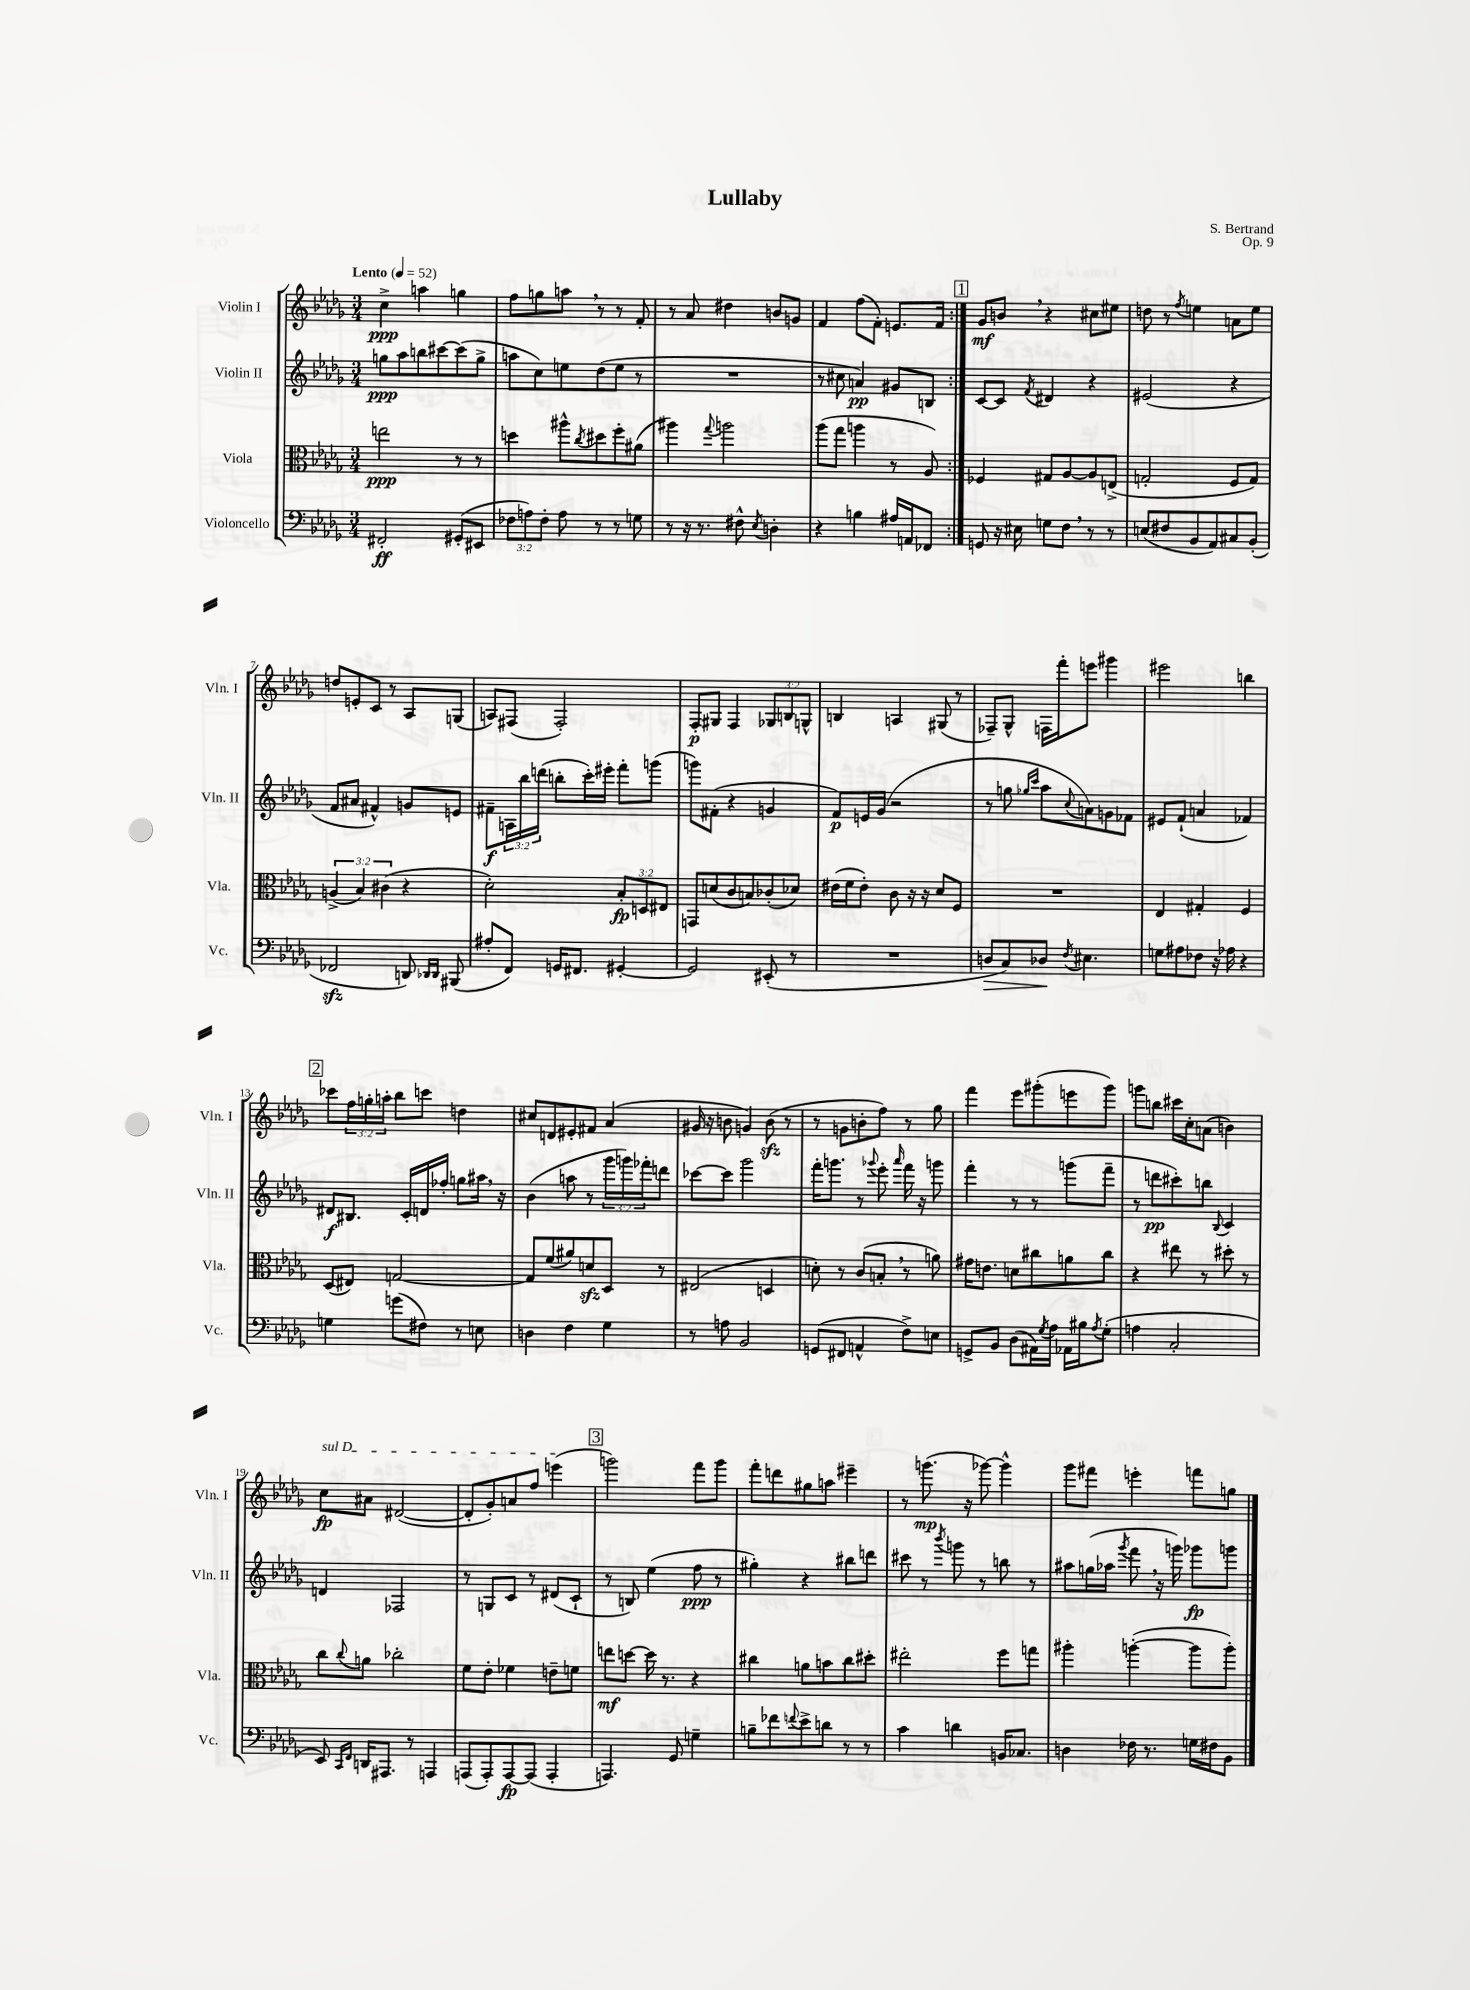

**kern	**kern	**kern	**kern
*staff4	*staff3	*staff2	*staff1
*clefF4	*clefC3	*clefG2	*clefG2
*k[b-e-a-d-g-]	*k[b-e-a-d-g-]	*k[b-e-a-d-g-]	*k[b-e-a-d-g-]
*M3/4	*M3/4	*M3/4	*M3/4
*MM52	*MM52	*MM52	*MM52
2FF#'/	2ee\	8gg\L	4cc^\
.	.	8aa-\	.
.	.	8bb\	4aa\
.	.	[8ccc#\	.
(8GG#'/L	8r	(8ccc#\]	4gg\
8EE#/J	8r	8gg^\J	.
=	=	=	=
12F-\L	4dd\	8aa\L	8ff\L
12A\)	.	.	.
.	.	8cc\)	8gg\
12F-'\J	.	.	.
8A\	8aa#^^\L	8ee\	8aa\J
.	8qcc/	.	.
8r	8dd#\	(8dd-\	8r
8r	8ff'\	8ee\J	8r
8G\	(8a#\J	8r	8f'/
=	=	=	=
8r	4aa#\)	2.r	8r
16r	.	.	8a-/
8.r	.	.	.
.	8qqgg-/	.	.
.	2aa\	.	4dd#\
8F#^^\	.	.	.
8qE-/	.	.	.
4D'\	.	.	8b/L
.	.	.	8g/J
=	=	=	=
4r	(8aa-\L	8r	4f/
.	8gg-\J	8cc#\	.
4B\	4aa\	4a/)	(8ff\L
.	.	.	8f'\J)
16A#/LL	8r	8g#/L	8.e/L
16AA/J	.	.	.
8FF-/J	8A-/)	8B/J	.
.	.	.	16f/Jk
=:|!	=:|!	=:|!	=:|!
8GG/	4F-/	[8c/L	8g-/L
16r	.	8c/]J	8b/J
16E#\	.	.	.
.	.	8qf/	.
8G\L	8G#/L	4d#/	4r
8F\J	[8A-/	.	.
8r	8A-/]	4r	8cc#\L
8r	(8E^/J	.	8ee#\J
=	=	=	=
(8E/L	2G'/	(2e#/	8dd\
8F#/	.	.	8r
.	.	.	8qff/
8BB-/	.	.	4ee\
8AA-/)	.	.	.
8C#/	8F/L	4r	8a\L
(8BB-'/J	8G/J)	.	8ee\J
=	=	=	=
2FF-/	(6A^/	8f/L	8dd/L
.	.	8a#/J	8e'/
.	6B-/)	.	.
.	.	4f#^^/)	8c/J
.	(6c#\	.	.
.	.	.	8r
8DD/)	4r	8g/L	8A-/L
16qqDD-/LL	.	.	.
16qqDD-/JJ	.	.	.
(8BBB#/	.	8e/J	(8G/J
=	=	=	=
8A#'/L	2d-'\)	8f#~\L	8A/L)
8FF/J)	.	24A\L	(8F#/J
.	.	24bb-\	.
.	.	(24ddd\JJ	.
16GG/LK	.	8bb'\L	2F#'/)
8.FF#/J	.	.	.
.	.	16ccc'\L)	.
.	.	16eee#'\JJ	.
[4GG#'/	12B-'/L	8fff'\L	.
.	12D/	.	.
.	.	(8ggg\J	.
.	12E#/J	.	.
=	=	=	=
2GG#/]	8GG/L	8ggg\L)	8F'/L
.	(8d/	(8f#'\J	8G#/J
.	8c/	4r	4F/
.	8B/)	.	.
(8EE#'/	(8c-'/	4g/	12G-/L
.	.	.	12B/
8r	8d-/J)	.	.
.	.	.	12G^^/J
=	=	=	=
2.r	(16e#\LL	8f/L)	4B/
.	16f\J	.	.
.	8e#'\J)	16e/L	.
.	.	(16g-/JJ	.
.	8c\	2r	4A/
.	16r	.	.
.	16r	.	.
.	8d-/L	.	(8G#/
.	8F/J	.	8r
=	=	=	=
8D/L	2.r	8r	8F-~/L)
8C/)	.	8gg\	8G-^^/J
.	.	16qqgg-/LL	.
.	.	16qqccc/JJ	.
8D-/J	.	8aa-\L	16F\LL
.	.	.	16fff'\J
8qF/	.	8qqcc/	.
4.E#\	.	8a\)	8eee\J
.	.	8g\	4ggg#\
.	.	8f-\J	.
=	=	=	=
8G\L	4E-/	8e#/L	2eee#\
8A#\	.	(8f`/J	.
8F-\J	4G#'/	4a/	.
16r	.	.	.
16A-\	.	.	.
4r	4F/	4f-/)	4bb\
=	=	=	=
4G\	(8D-/L	8d#/L	8ccc-\L
.	8E#/J)	8.B#/J	24ff\L
.	.	.	24gg'\
.	.	.	24aa'\JJ
(8g\L	[2G/	.	8bb-\L
.	.	16c'/LL	.
8F#\J)	.	16d/	8ccc\J
.	.	16ff-'/JJ	.
8r	.	8gg\L	4dd\
8E\	.	16aa#\Jk	.
.	.	16r	.
=	=	=	=
4D\	8G/]L	(4b-\	8cc#/L
.	(8f/	.	8d/
4F\	8a#/)	8aa\	8e#'/
.	8d/	8r	8f#/J
4G-\	8D-/J	24ggg-\LL	(4a-/
.	.	24ggg\)	.
.	.	24fff-'\J	.
.	8r	8ddd\J	.
=	=	=	=
8r	(2E#/	[8ccc-\L	16g#/
.	.	.	16r
8A\	.	8ccc-\]J	8b\
2BB-/	.	2ggg-\	4g/)
.	4D/	.	(8b\
.	.	.	8r
=	=	=	=
(8GG/L	8d'\)	16fff'\LK	8r
.	.	8.ggg\J	.
8FF#/J	8r	.	8g\L
4AA^^/	(8c/L	8r	8b'\
.	.	8qqggg-/	.
.	8B'/J	8eee-'\	8ff\J)
.	.	16qqaaa-/	.
8F^\L)	8r	16fff\	8r
.	.	16r	.
8E\J	8a\)	8ggg\	8gg-\
=	=	=	=
8GG^/L	16g#\LK	4fff'\	4fff\
.	8.e\J	.	.
8BB-/J	.	.	.
(8D-\L	8d\L	8r	8eee-\L
16AA#\L)	8cc#\	8r	(8ggg#'\
8qG-/	.	.	.
16A-\JJ	.	.	.
16AA-\LL	8a\	(8ggg\L	8eee\
16B#\J	.	.	.
8qA-/	.	.	.
(8G-'\J	8cc#\J	8fff~\J	8ggg#\J)
=	=	=	=
4A\	4r	8r	8ggg\L
.	.	8ddd\L	8bb\J
2C'/	8ee#\	8ccc#'\)	16ccc#\LL
.	.	.	16cc'\J
.	8r	8bb\J	(8a\J
.	.	8qqB-/	.
.	8dd#'\	4c/	4b\)
.	8r	.	.
=	=	=	=
8EE-/)	8cc\L	4d/	8cc\L
16qqCC/LL	.	.	.
16qqFF/JJ	8qqcc/	.	.
16DD/LK	8a\J	.	8a#\J
8.AAA#/J	.	.	.
.	2cc-'\	2F-/	([2d#/
8r	.	.	.
4AAA/	.	.	.
=	=	=	=
(8AAA/L	8f\L	8r	8d#'/]L
8AAA'/)	8e-'\J	8G/L	8g-'/)
[8AAA/	4f-\	8c/J	8a/
(8AAA/]J	.	8r	8ff/J
4AAA'/	8e~\L	(8d#/L	(4eee\
.	8f\J	8c`/J	.
=	=	=	=
4.AAA/)	8ee\L	8r	2ggg\)
.	[8dd\J	8B/)	.
.	16dd\]	(4ee-\	.
.	8.r	.	.
8GG-/	.	.	.
4G~\	4r	8ff\	8fff\L
.	.	8r	8ggg\J
=	=	=	=
8B~\L	4cc#\	4gg#'\)	8fff'\L
8f-\	.	.	8ddd\
8qqf/	.	.	.
8e-^\	8a\L	4r	8gg#\
8d\J	8b\	.	8aa\J
8r	8cc#\	8bb#\L	4eee#~\
8r	8dd#'\J	8ddd\J	.
=	=	=	=
4c\	2ee#'\	8ccc#\	8r
.	.	8r	(8.ggg\
.	.	8qbbb-/	.
4d\	.	8ggg\	.
.	.	.	16r
.	.	8r	[8ggg-\)
16BB/LK	8ff\L	8bb\	4ggg-^^\]
8.C-/J	.	.	.
.	8gg\J	8r	.
=	=	=	=
4D\	4aa#'\	8aa#\L	8ggg-\L
.	.	(16gg\L	8fff#\J
.	.	16aa-\JJ	.
.	.	8qggg-/	.
16F-\	([4aa'\	8fff\	4eee'\
8.r	.	.	.
.	.	16r	.
.	.	16ggg\)	.
16G\LL	8aa\]L	8ggg-\L	8fff\L
16F#\J	.	.	.
8BB-\J	8aa'\J)	8ggg\J	8gg\J
==	==	==	==
*-	*-	*-	*-
